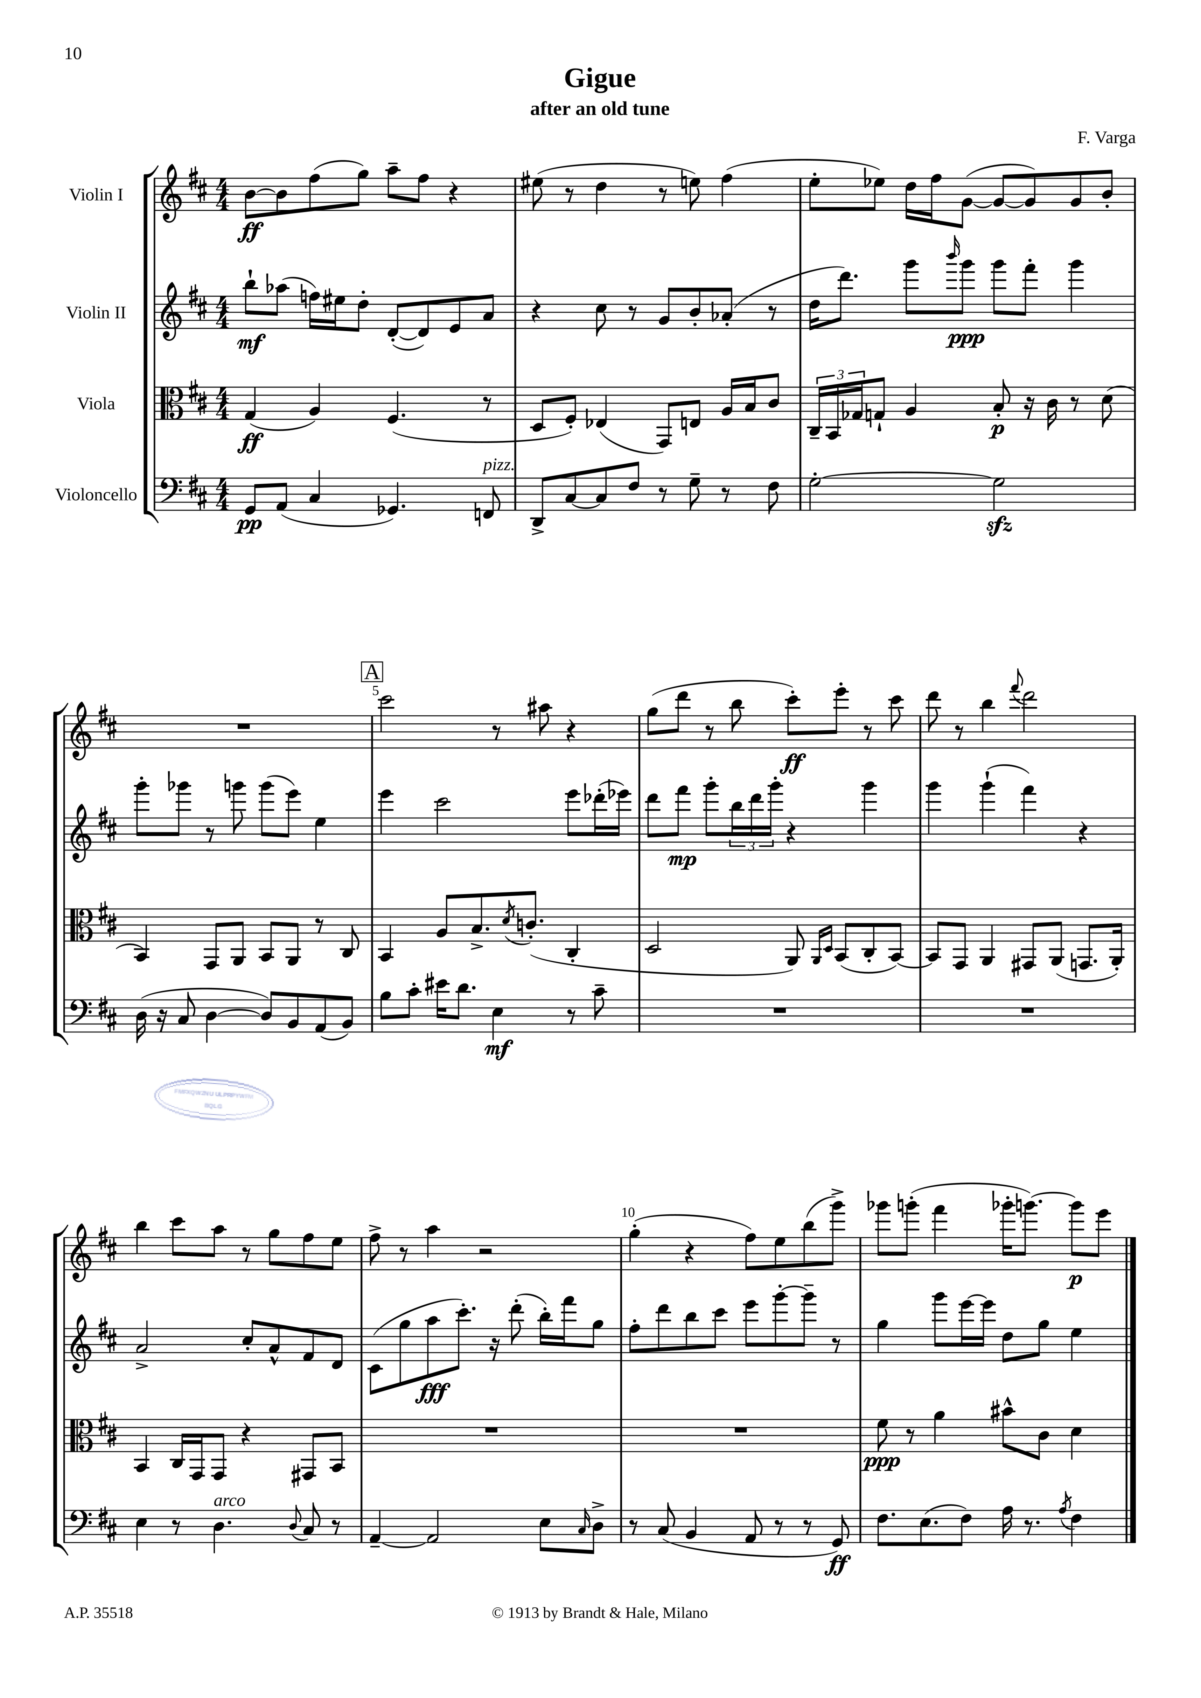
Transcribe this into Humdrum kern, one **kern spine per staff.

**kern	**kern	**kern	**kern
*staff4	*staff3	*staff2	*staff1
*clefF4	*clefC3	*clefG2	*clefG2
*k[f#c#]	*k[f#c#]	*k[f#c#]	*k[f#c#]
*M4/4	*M4/4	*M4/4	*M4/4
8GG	(4G	8bb`	[8b
(8AA	.	(8aa-	8b]
4C#	4A)	16ff)	(8ff#
.	.	16ee#	.
.	.	8dd'	8gg)
4.GG-)	(4.F#	([8d'	8aa~
.	.	8d])	8ff#
.	.	8e	4r
8FF	8r	8a	.
=	=	=	=
8DD^	8D	4r	(8ee#
[8C#	8F#')	.	8r
8C#]	(4E-	8cc#	4dd
8F#	.	8r	.
8r	8GG)	8g	8r
8G~	8E	8b'	8ee)
8r	16A	(8a-'	(4ff#
.	16B	.	.
8F#	8c#	8r	.
=	=	=	=
[2G'	24C#~	16dd	8ee'
.	24BB	.	.
.	.	8.ddd)	.
.	24G-	.	.
.	8G`	.	8ee-)
.	4A	8ggg	16dd
.	.	.	16ff#
.	.	16qqbbb	.
.	.	8ggg	([8g
2G]	8B'	8ggg	8g_
.	16r	8fff#'	8g])
.	16c#	.	.
.	8r	4ggg	8g
.	(8d	.	8b'
=	=	=	=
(16D	4BB)	8ggg'	1r
16r	.	.	.
8C#	.	8ggg-	.
[4D	8GG	8r	.
.	8AA	8ggg	.
8D])	8BB	(8ggg	.
8BB	8AA	8eee)	.
(8AA	8r	4ee	.
8BB)	8C#	.	.
=	=	=	=
8B	4BB	4eee	2ccc#
8c#'	.	.	.
16e#	8A	2ccc#	.
8.d	.	.	.
.	8.B^	.	.
4E	.	.	8r
.	8qd	.	.
.	(8.c'	.	.
.	.	.	8aa#
8r	4C#'	8eee	4r
8c#~	.	(16ddd-'	.
.	.	16eee-)	.
=	=	=	=
1r	2D	8ddd	(8gg
.	.	8fff#	8ddd
.	.	8ggg'	8r
.	.	24bb	8bb
.	.	24ddd	.
.	.	24ggg'	.
.	8AA)	4r	8ccc#')
.	16qqAA	.	.
.	16qqD	.	.
.	(8BB	.	8eee'
.	8C#'	4ggg	8r
.	[8BB)	.	8ccc#
=	=	=	=
1r	8BB]	4ggg	8ddd
.	8GG	.	8r
.	4AA	(4ggg`	4bb
.	.	.	8qqfff#
.	8GG#	4fff#)	2ddd
.	(8AA	.	.
.	8.GG	4r	.
.	16AA')	.	.
=	=	=	=
4E	4BB	2a^	4bb
8r	16C#	.	8ccc#
.	16GG	.	.
4.D	8GG	.	8aa
.	4r	8cc#'	8r
.	.	8a^^	8gg
8qqD	.	.	.
8C#	8GG#	8f#	8ff#
8r	8BB	8d	8ee
=	=	=	=
[4AA~	1r	(8c#	8ff#^
.	.	8gg	8r
2AA]	.	8aa	4aa
.	.	8.ccc#')	.
.	.	.	2r
.	.	16r	.
.	.	(8ddd'	.
8E	.	16bb')	.
.	.	16fff#	.
16qqC#	.	.	.
8D^	.	8gg	.
=	=	=	=
8r	1r	8ff#'	(4gg'
(8C#	.	8ddd	.
4BB	.	8bb	4r
.	.	8ccc#	.
8AA	.	8eee	8ff#)
8r	.	[8ggg'	8ee
8r	.	8ggg~]	(8bb
8GG)	.	8r	8ggg^)
=	=	=	=
8.F#	8f#	4gg	8ggg-
.	8r	.	(8ggg'
(8.E	.	.	.
.	4a	8ggg	4fff#
8F#)	.	[16eee	.
.	.	16eee]	.
16A	8b#^^	8dd	16ggg-'
8.r	.	.	[8.ggg)
.	8c#	8gg	.
8qA	.	.	.
4F#	4d	4ee	8ggg]
.	.	.	8eee
==	==	==	==
*-	*-	*-	*-
